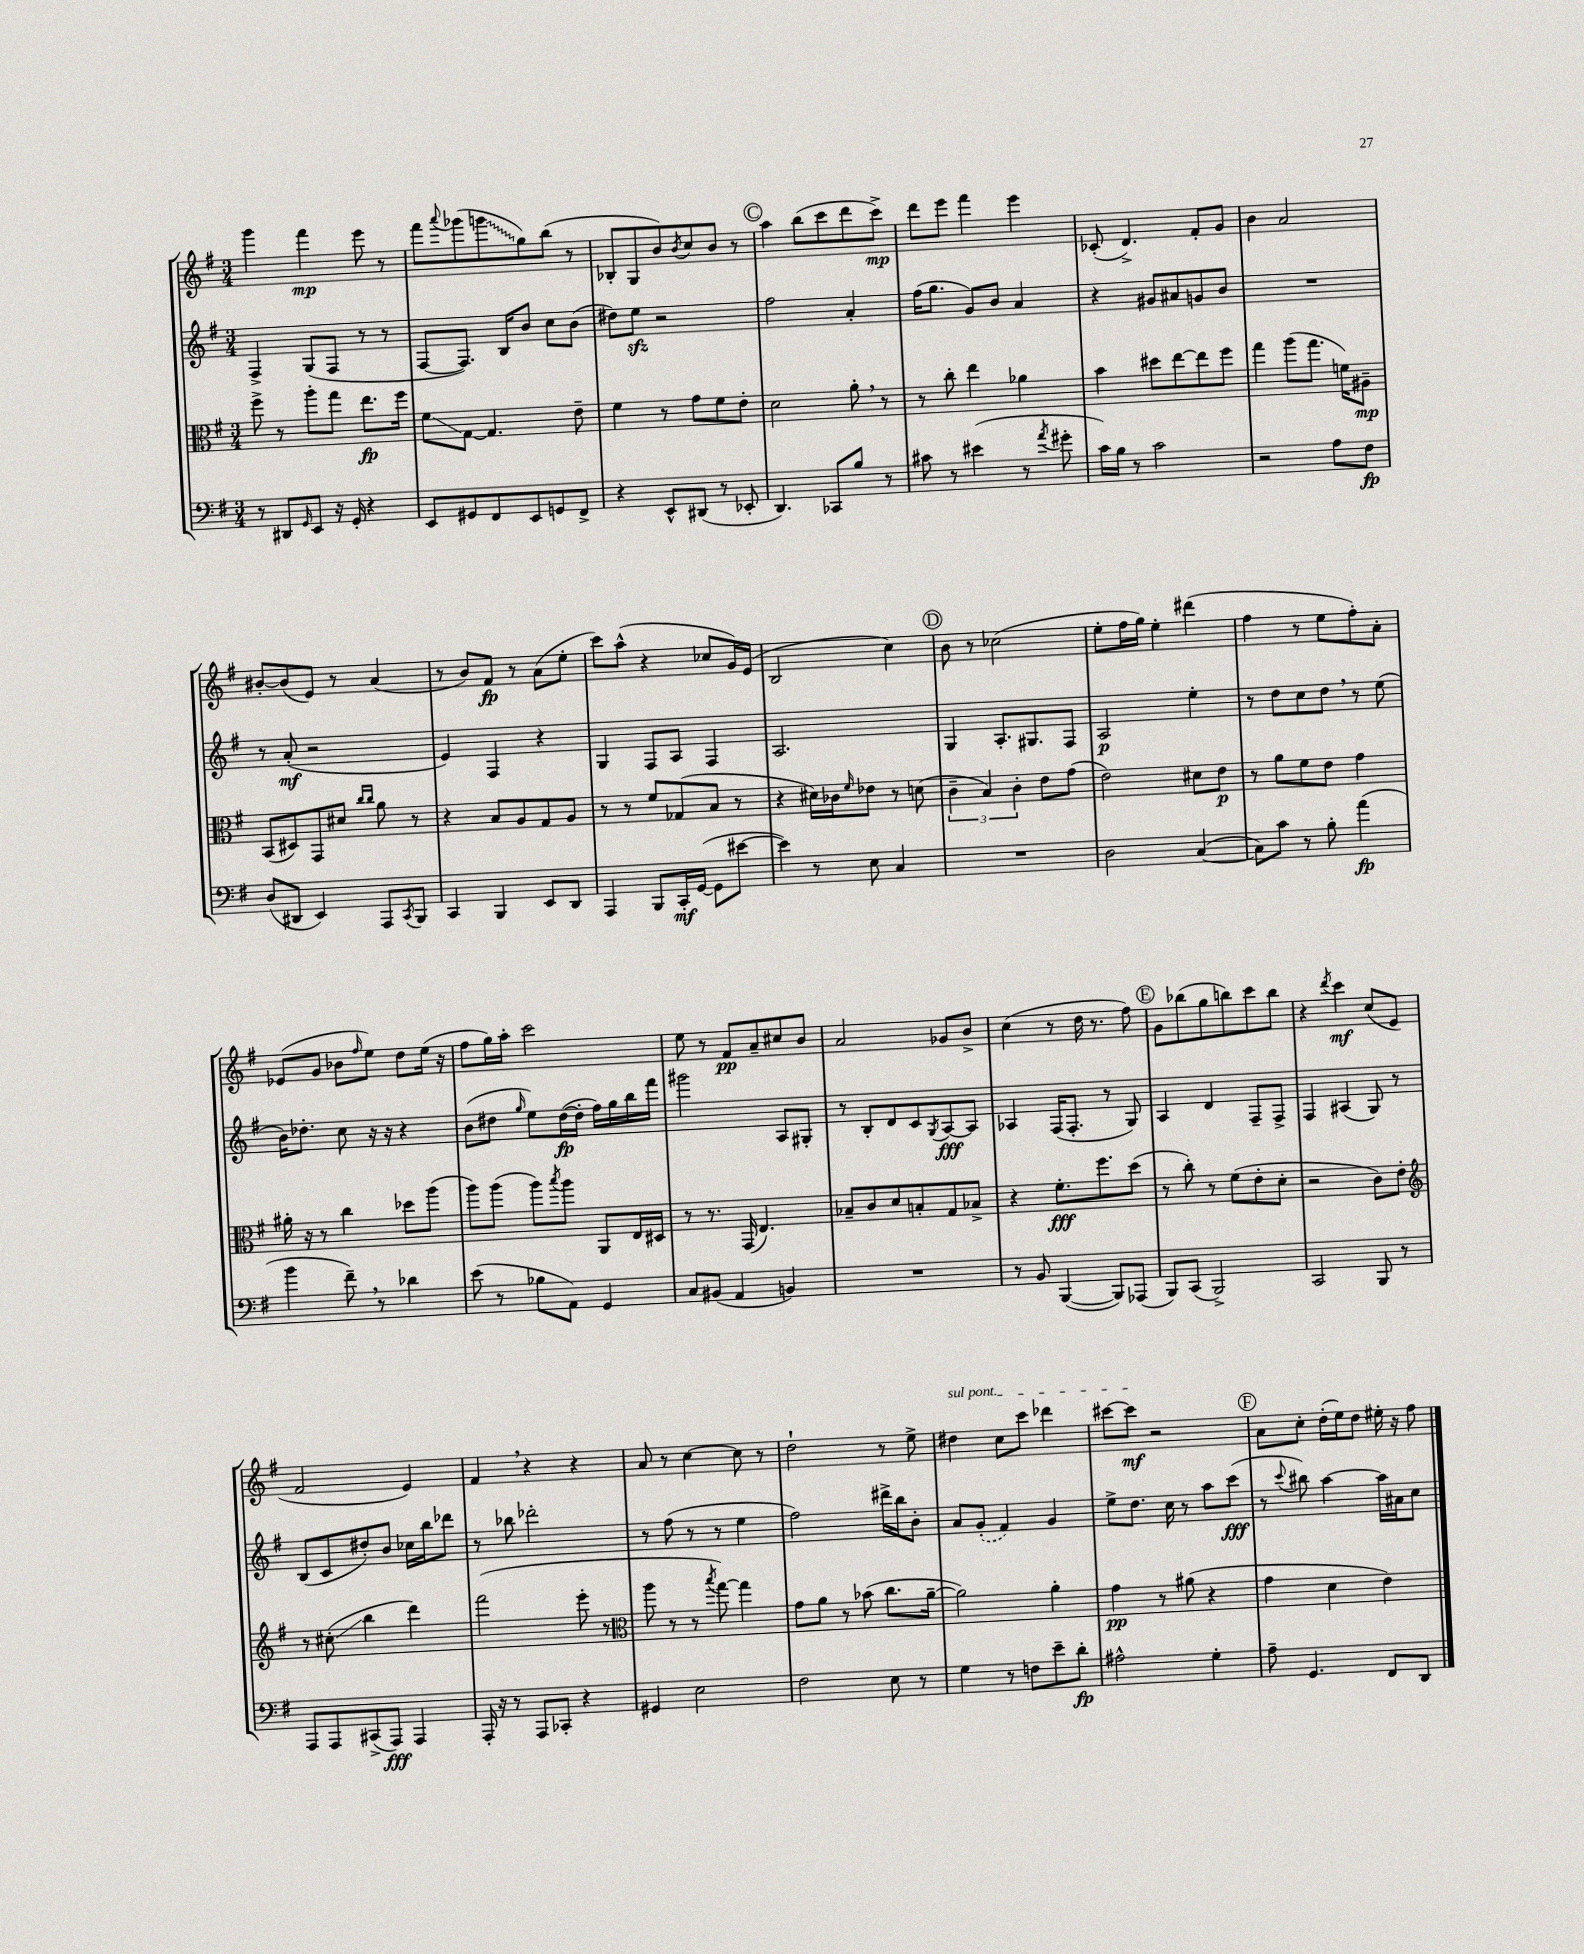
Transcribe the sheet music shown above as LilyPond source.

<<
\new StaffGroup <<
\new Staff = "s0" {
    \clef treble \key g \major \numericTimeSignature \time 3/4
    g'''4 fis'''4\mp e'''8 r8 |
    fis'''8 \appoggiatura { a'''8 } ges'''8( \once \override Glissando.style = #'zigzag g'''8\glissando g''8) b''8( r8 |
    bes8-. g8 b'8) \acciaccatura { b'8 } c''8 b'8 r8 |
    \mark \markup { \circle "C" } a''4 b''8( c'''8 d'''8 c'''8->\mp) |
    d'''8 e'''8 fis'''4 e'''4 |
    ces'8-.( d'4.->) fis'8-. g'8 |
    b'4 a'2 |
    bis'8~-. bis'8( e'8) r8 a'4( |
    r8 b'8) fis'8\fp r8 a'8( e''8-. |
    c'''8) a''8-^( r4 ces''8 g'16) e'16( |
    b2 c''4) |
    \mark \markup { \circle "D" } b'8 r8 ces''2( |
    e''8-. fis''16 g''16) e''4-. dis'''4( |
    fis''4 r8 e''8 fis''8-.) a'8-. |
    ees'8( g'8 bes'8 \grace { fis''16 } e''8) d''8 e''16( r16 |
    fis''8 g''16) a''16-. c'''2 |
    e''8 r8 fis'8\pp a'8-- cis''8 b'8 |
    a'2 ges'8 b'8-> |
    c''4( r8 d''16 r8. fis''8) |
    \mark \markup { \circle "E" } g'8 bes''8( g''8 b''8) c'''8 b''8 |
    r4 \acciaccatura { d'''8 } c'''4\mf c''8( e'8 |
    fis'2 e'4) |
    fis'4 \breathe r4 r4 |
    a'8 r8 c''4~ c''8 r8 |
    d''2-! r8 e''8-> |
    \once \override TextSpanner.bound-details.left.text = \markup { \italic "sul pont." } dis''4\startTextSpan c''8 c'''8 des'''4 |
    cis'''8~ cis'''8\mf\stopTextSpan r2 |
    \mark \markup { \circle "F" } a'8 c''8-. d''16-.( e''16) d''8 eis''16-. r16 fis''8 \bar "|." |
}
\new Staff = "s1" {
    \clef treble \key g \major \numericTimeSignature \time 3/4
    fis4-> g8( fis8 r8 r8 |
    fis8~ fis8.) b16 b'8 c''8 b'8( |
    dis''8) e''8\sfz r2 |
    \mark \markup { \circle "C" } fis''2 a'4-. |
    fis''16( g''8. g'8) b'8 a'4 |
    r4 gis'8 ais'8 g'8 b'8 |
    R2. |
    r8 a'8-.\mf( r2 |
    e'4) fis4 r4 |
    g4 fis8 a8 fis4 |
    a2. |
    \mark \markup { \circle "D" } g4 a8.-. gis8. fis8 |
    a2\p e''4-. |
    r8 d''8 c''8 d''8 \breathe r8 e''8( |
    b'16) des''8.-. c''8 r16 r16 r4 |
    b'8( dis''8 \grace { g''16 } e''8) dis''16~\fp( dis''16-. fis''16) g''16 b''16 fis'''16 |
    gis'''2 a8 gis8-. |
    r8 b8-. d'8 c'8 \acciaccatura { g8 } a8~\fff a8 |
    aes4 fis16( fis8.-. r8 g8) |
    \mark \markup { \circle "E" } a4 d'4 fis8-- fis8-> |
    fis4 ais4( g8) r8 |
    b8( c'8 dis''8-.) b'8 ces''16 b''16 des'''8 |
    r8 bes''8 des'''2-. |
    r8 fis''8( r8 r8 e''4 |
    fis''2) dis'''16-> b''16 b'8-. |
    a'8 \once \slurDashed g'8-.( fis'4) g'4 |
    e''8-> d''8. c''16 r8 a''8 c'''8\fff( |
    \mark \markup { \circle "F" } r8 \appoggiatura { c'''8 } bis''8) a''4~ a''16 ais'16 c''8 \bar "|." |
}
\new Staff = "s2" {
    \clef alto \key g \major \numericTimeSignature \time 3/4
    fis''8-> r8 a''8-. g''8 e''8.\fp fis''16 |
    fis'8\glissando g8~ g4. e'8-- |
    fis'4 r8 g'8 fis'8 e'8-. |
    \mark \markup { \circle "C" } d'2 a'8-. \breathe r8 |
    r8 c''8-. e''4 aes'4 |
    b'4 dis''8 e''8~ e''8 fis''8 |
    g''4 a''8( g''8. f'16) ais8--\mp |
    b,8( dis8) g,8 dis'8 \grace { c''16 c''16 } a'8 r8 |
    r4 b8 a8 g8 a8 |
    r8 r8 fis'8 ges8( b8 r8 |
    r4 dis'16) ces'16 \grace { fis'16 } ees'8 r8 d'8( |
    \mark \markup { \circle "D" } \tuplet 3/2 { c'4-- b4) c'4-. } e'8 g'8( |
    e'2) dis'8 e'8\p |
    r8 a'8 fis'8 e'8 g'4 |
    ais'16-. r16 r8 c''4 des''8 a''8( |
    a''8) a''8( a''8) \acciaccatura { b''8 } a''8 a,8 e16 dis16 |
    r8 r8. g,16( e4.) |
    bes8-- c'8 d'8 b8-. g8 bes8-> |
    r4 fis'8.-.\fff fis''8. d''8( |
    \mark \markup { \circle "E" } r8 c''8-.) r8 fis'8( e'8-. d'8-. |
    r2 c'8) e'8-. |
    \clef treble r8 cis''8-.\glissando( b''4 d'''4) |
    fis'''2( e'''8-. r8 |
    \clef alto a''8 r8 r8 \acciaccatura { b''8 } g''8~) g''4 |
    g'8 a'8 r8 bes'8( c''8. a'16~-- |
    a'2) a'4-. |
    g'4\pp r8 ais'8( r4 |
    \mark \markup { \circle "F" } g'4 d'4 e'4) \bar "|." |
}
\new Staff = "s3" {
    \clef bass \key g \major \numericTimeSignature \time 3/4
    r8 dis,8 \grace { g,16 } e,8 r16 g,16-. r4 |
    e,8 gis,8 fis,8 e,8 g,8 fis,8-> |
    r4 e,8-^ dis,8( r8 ees,8-. |
    \mark \markup { \circle "C" } d,4.) ces,8 b8 r8 |
    cis'8 r8 eis'4( r8 \acciaccatura { a'8 } gis'8-. |
    c'16) b16 r8 c'2 |
    r2 a8 fis8\fp |
    d8( dis,8 e,4) a,,8 \acciaccatura { c,8 } b,,8 |
    c,4 b,,4 e,8 d,8 |
    a,,4 b,,8 c,16-.\mf g,16~( g,8 eis'8~ |
    eis'4) r8 e8 c4 |
    \mark \markup { \circle "D" } R2. |
    d2 c4~( |
    c8) c'8 r8 b8-. a'4\fp( |
    b'4 fis'8--) \breathe r8 des'4 |
    e'8( r8 bes8 a,8) g,4 |
    c8 bis,8( a,4 b,4) |
    R2. |
    r8 b,8 b,,4~( b,,8) aes,,8( |
    \mark \markup { \circle "E" } b,,8) c,8( b,,2->) |
    c,2 b,,8 r8 |
    a,,8 a,,8 cis,8->( a,,8\fff) a,,4 |
    a,,16-. r16 r8 a,,8 ces,8-. r4 |
    gis,4 e2 |
    fis2 e8 r8 |
    g4 r8 f8 e'8-- d'8-.\fp |
    ais2-^ g4-. |
    \mark \markup { \circle "F" } a8-- g,4. fis,8 d,8 \bar "|." |
}
>>
>>
\layout { \context { \Score \remove "Bar_number_engraver" } }
